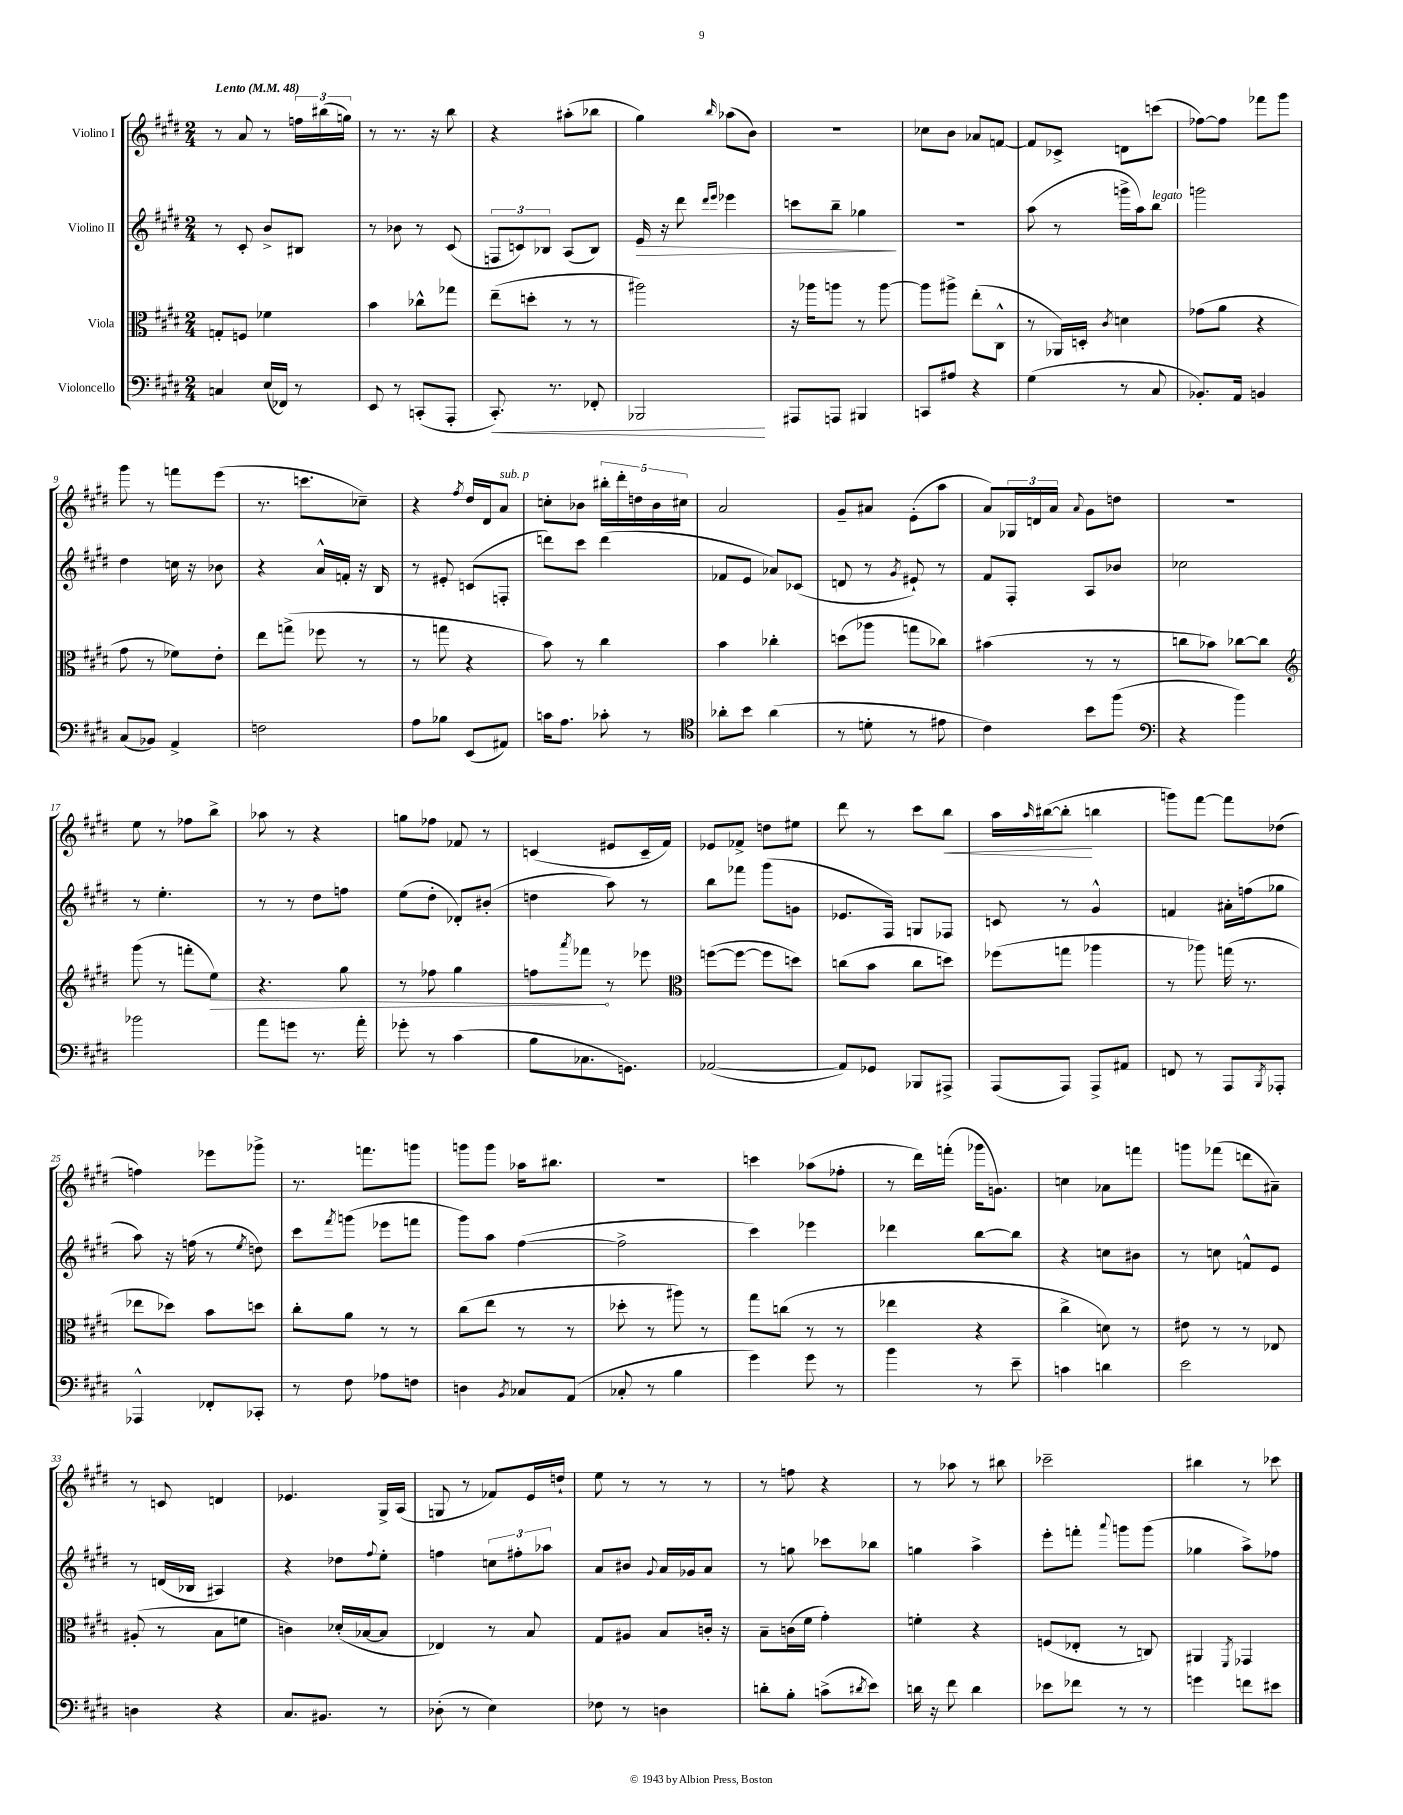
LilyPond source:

<<
\new StaffGroup <<
\new Staff = "s0" \with { instrumentName = "Violino I" } {
    \clef treble \key e \major \numericTimeSignature \time 2/4 \tempo "Lento" 4 = 48
    r8 a'8 r8 \tuplet 3/2 { f''16 bis''16( g''16) } |
    r8 r8. r16 b''8 |
    r4 ais''8-.( bes''8 |
    gis''4) \grace { b''16 } aes''8( b'8) |
    r2 |
    ces''8 b'8 aes'8 f'8~ |
    f'8 ces'8-> d'8 c'''8( |
    fes''8~) fes''8 fes'''8 gis'''8 |
    gis'''8 r8 f'''8 e'''8( |
    r8. c'''8. ces''8--) |
    r4 \acciaccatura { fis''8 } dis''16 dis'16 a'8^\markup { \italic "sub. p" } |
    c''8-. bes'8 \tuplet 5/4 { bis''16-. dis'''16-. d''16 bes'16 cis''16 } |
    a'2 |
    gis'8-- ais'8 e'8-.( a''8 |
    a'8) \tuplet 3/2 { ges16 d'16 a'16 } \appoggiatura { a'8 } gis'8 d''8 |
    R2 |
    e''8 r8 fes''8 b''8-> |
    aes''8 r8 r4 |
    g''8 fes''8 fes'8 r8 |
    c'4( eis'8 c'16-- fis'16) |
    ees'8 fes'8-> d''8 eis''8 |
    dis'''8 r8 cis'''8 b''8\< |
    a''16 \grace { a''16 } bis''16~( bis''8-.\! b''4 |
    g'''8) fis'''8~ fis'''8 des''8( |
    f''4) ees'''8 ges'''8-> |
    r8. f'''8. g'''8 |
    g'''8 g'''8 aes''16 bis''8. |
    r2 |
    c'''4 aes''8( fes''8-. |
    r8 dis'''16) f'''16-.( ges'''16 g'8.) |
    c''4 aes'8 f'''8 |
    g'''8 fes'''8( d'''8 ais'8--) |
    r8 c'8 d'4 |
    ees'4. gis16-> a16( |
    g8 r8 fes'8) e'16 d''16-! |
    e''8 r8 r8 r8 |
    r8 f''8 r4 |
    r8 aes''8 r8 bis''8 |
    ces'''2-- |
    bis''4 r8 ces'''8 \bar "|." |
}
\new Staff = "s1" \with { instrumentName = "Violino II" } {
    \clef treble \key e \major \numericTimeSignature \time 2/4
    r8 cis'8-. b'8-> bis8 |
    r8 bes'8 r8 cis'8( |
    \tuplet 3/2 { f8 c'8) bes8 } a8( bes8) |
    e'16\> r16 dis'''8 \grace { dis'''16 e'''16 } ees'''4 |
    c'''8 b''8-- ges''4\! |
    R2 |
    a''8( r8 g'''16-> a''16) b''8^\markup { \italic "legato" } |
    g'''2 |
    dis''4 c''16 r16 bes'8 |
    r4 a'16-^ f'16-. r16 b16 |
    r8 eis'8-. c'8( f8-. |
    d'''8) cis'''8 d'''4( |
    fes'8 e'8 aes'8) ces'8( |
    d'8 r8 \acciaccatura { gis'8 } eis'8-!) r8 |
    fis'8 fis8-. a8 bes'8 |
    ces''2 |
    r8 e''4.-. |
    r8 r8 dis''8 f''8 |
    e''8( dis''8-. des'8-.) bis'8-.( |
    d''4 a''8) r8 |
    b''8 fes'''8 gis'''8( g'8 |
    ees'8. fis16) g8 fes8 |
    c'8 r8 gis'4-^ |
    f'4 ais'16-. f''16( ges''8 |
    a''8) r16 f''16( r8 \acciaccatura { e''8 } d''8) |
    cis'''8 \acciaccatura { fis'''8 } g'''8( ees'''8 f'''8 |
    gis'''8) a''8 fis''4~( |
    fis''2-> |
    cis'''4) ees'''4 |
    des'''4 b''8~ b''8 |
    r4 c''8 bis'8 |
    r8 c''8 f'8-^ e'8 |
    r8 d'16( bes16 ais4) |
    r4 des''8 \appoggiatura { fis''8 } e''8-. |
    f''4 \tuplet 3/2 { c''8 fis''8-. aes''8 } |
    a'8 bis'8 \appoggiatura { gis'8 } a'16 ges'16 a'8 |
    r8 g''8 ces'''8 bes''8 |
    g''4 a''4-> |
    e'''8-. f'''8-. \appoggiatura { a'''8 } g'''8 g'''8( |
    ges''4 a''8->) fes''8 \bar "|." |
}
\new Staff = "s2" \with { instrumentName = "Viola" } {
    \clef alto \key e \major \numericTimeSignature \time 2/4
    g8-. f8 fes'4 |
    b'4 ces''8-^ ges''8 |
    e''8--( d''8-. r8 r8 |
    ais''2) |
    r16 aes''16 a''8 r8 a''8~ |
    a''8 ais''8-> e''8-.( cis8-^ |
    r8 aes,16) d16-. \acciaccatura { cis'8 } d'4 |
    ges'8( a'8 r4 |
    gis'8 r8 fes'8) e'8-. |
    e''8 g''8->( fes''8 r8 |
    r8 g''8 r4 |
    b'8) r8 cis''4 |
    b'4 ces''4-. |
    d''8( aes''8 g''8 ces''8) |
    bis'4( r8 r8 |
    c''8 bes'8) ces''8~ ces''8 |
    \clef treble gis'''8( r8 f'''8-. \once \override Hairpin.circled-tip = ##t e''8\>) |
    r4. gis''8 |
    r8 fes''8 gis''4 |
    f''8 \acciaccatura { a'''8 } fes'''8\! r8 ees'''8 |
    \clef alto f''8~( f''8~ f''8 d''8) |
    c''8( b'8 c''8 d''8) |
    fes''8( g''8 aes''4 |
    r8 aes''8) g''16( r8. |
    ees''8 des''8) b'8 d''8 |
    cis''8-. a'8 r8 r8 |
    cis''8( e''8 r8 r8 |
    des''8-. r8 ais''8) r8 |
    gis''8 c''8( r8 r8 |
    ees''4 r4 |
    cis''4-> d'8) r8 |
    eis'8 r8 r8 ees8 |
    ais8-.( r8 b8 f'8 |
    c'4) des'16-.( bes16~ bes8 |
    ees4) r8 b8 |
    gis8 ais8 b8 c'16-. r16 |
    b8-- c'16( fis'16 gis'4-.) |
    f'4-. r4 |
    f8( ees8-. r8 c8) |
    ais,4 \acciaccatura { fis,8 } ges,4 \bar "|." |
}
\new Staff = "s3" \with { instrumentName = "Violoncello" } {
    \clef bass \key e \major \numericTimeSignature \time 2/4
    c4 e16( fes,16) r8 |
    e,8 r8 c,8-.( a,,8-. |
    cis,8.-.\<) r8. fes,8-. |
    bes,,2\! |
    ais,,8 a,,8 bis,,4 |
    c,8 ais8 r4 |
    gis4( r8 cis8 |
    bes,8.-.) a,16 b,4 |
    cis8( bes,8) a,4-> |
    f2 |
    a8 bes8 e,8( ais,8) |
    c'16 a8. ces'8-. r8 |
    \clef tenor aes'8-. b'8 aes'4( |
    r8 d'8-. r8 eis'8 |
    cis'4) b'8 fis''8( |
    \clef bass r4 b'4) |
    bes'2 |
    a'8 g'8 r8. a'16-. |
    ges'8-. r8 cis'4( |
    b8 ces8. g,8.) |
    aes,2~( |
    aes,8) ges,8 bes,,8 ais,,8-> |
    a,,8( a,,8) a,,8-> ais,8 |
    f,8 r8 a,,8 \acciaccatura { b,,8 } aes,,8-. |
    aes,,4-^ fes,8-. ces,8-. |
    r8 fis8 aes8 f8 |
    d4 \acciaccatura { b,8 } ces8 a,8( |
    ces8-. r8 b4 |
    gis'4) gis'8 r8 |
    b'4 r8 e'8-- |
    c'4 d'4 |
    e'2 |
    d4 r4 |
    cis8. bis,8. r8 |
    des8-.( r8 e4) |
    fes8 r8 d4 |
    d'8-. b8-. c'8->( \acciaccatura { dis'8 } e'8) |
    d'16 r16 fis'8 d'4 |
    ees'8 fes'8 r8 r8 |
    g'4 f'8 eis'8 \bar "|." |
}
>>
>>
